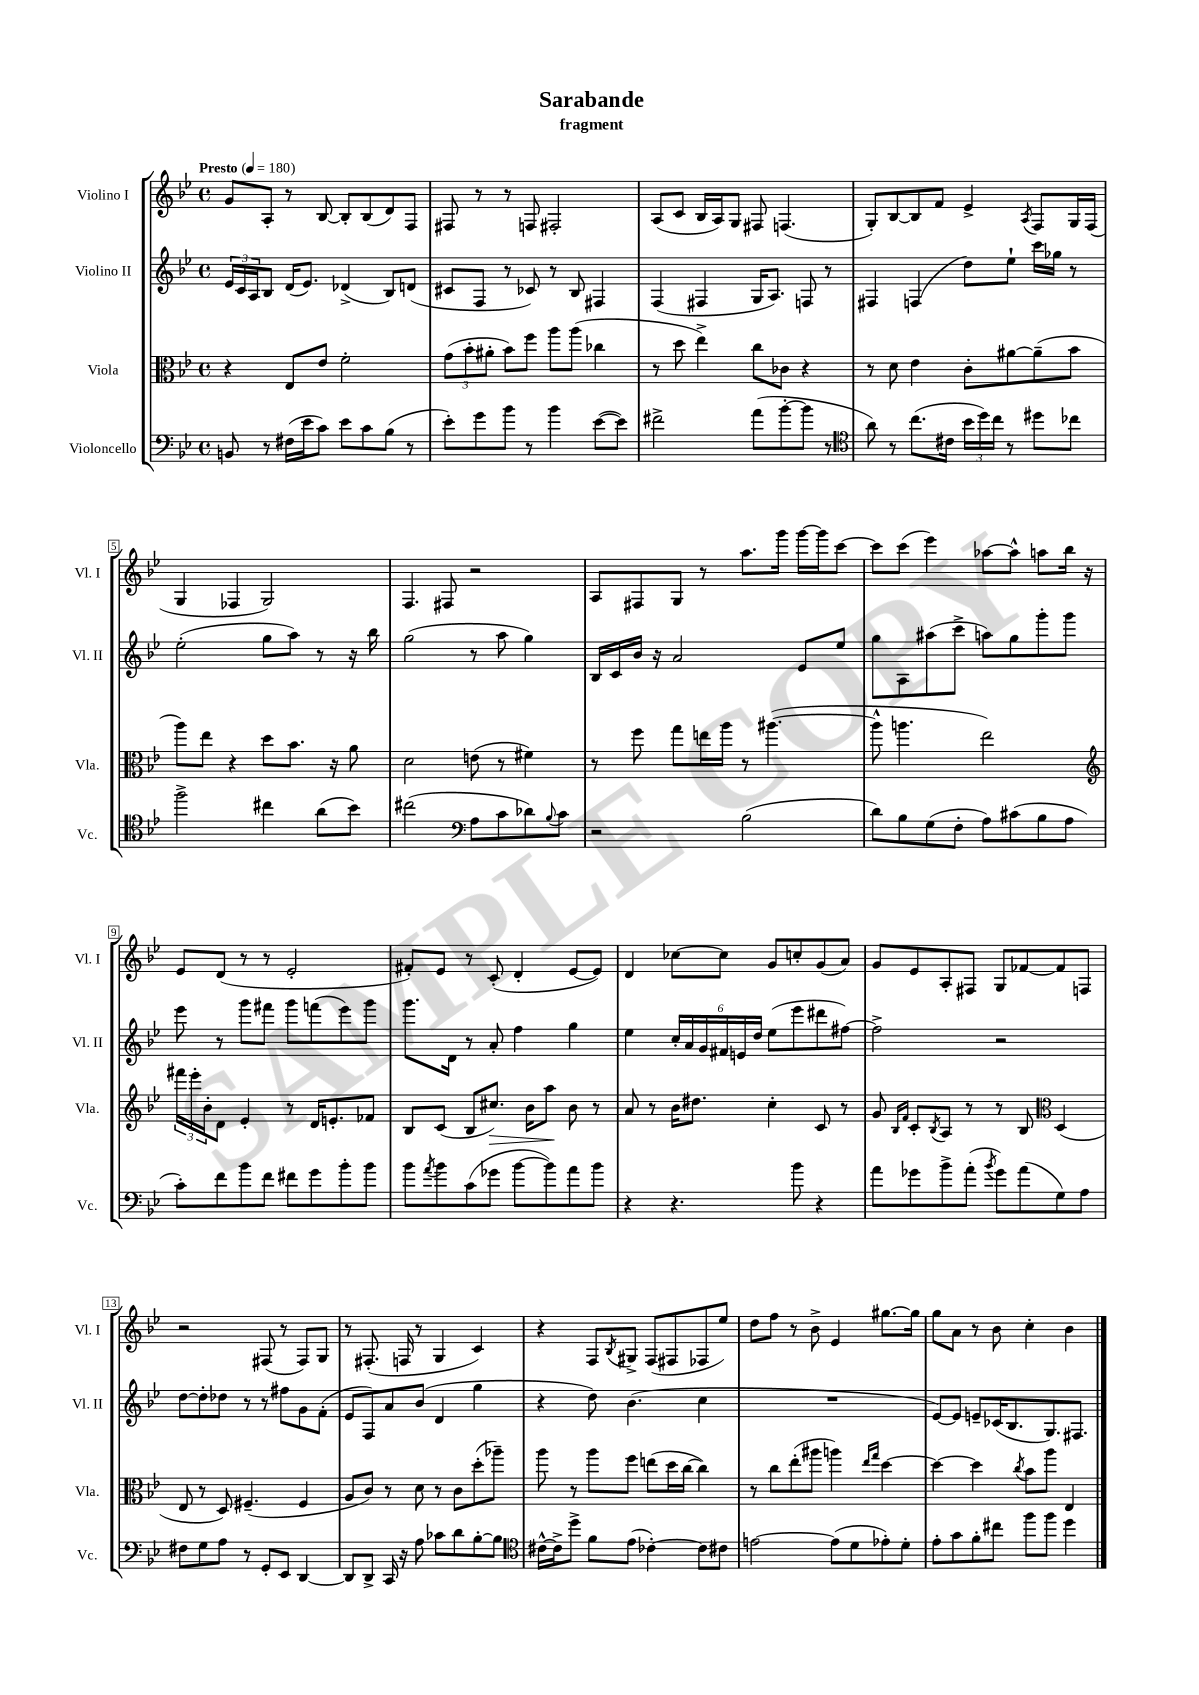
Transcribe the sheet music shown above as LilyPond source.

\header { title = "Sarabande" subtitle = "fragment" }
<<
\new StaffGroup <<
\new Staff = "s0" \with { instrumentName = "Violino I" shortInstrumentName = "Vl. I" } {
    \clef treble \key bes \major \defaultTimeSignature \time 4/4 \tempo "Presto" 4 = 180
    g'8 a8-. r8 bes8~ bes8-. bes8( d'8) f8 |
    fis8 r8 r8 f8 fis2-. |
    a8( c'8 bes16 a16) g8 fis8 f4.( |
    g8-.) bes8~ bes8 f'8 ees'4-> \acciaccatura { a8 } f8 g16 f16( |
    g4 fes4 g2) |
    f4. fis8 r2 |
    a8 fis8 g8 r8 a''8. g'''16 g'''16~ g'''16 c'''8~ |
    c'''8 c'''8( ees'''4) aes''8~ aes''8-^ a''8 bes''16 r16 |
    ees'8 d'8( r8 r8 ees'2-. |
    fis'8-.) ees'8 r8 c'8-.( d'4-. ees'8~ ees'8) |
    d'4 ces''8~ ces''8 g'8 c''8-. g'8( a'8) |
    g'8 ees'8 a8-. fis8 g8 fes'8~ fes'8 f8 |
    r2 fis8( r8 fis8) g8 |
    r8 fis8.-.( f16 r8 g4 c'4) |
    r4 f8 \acciaccatura { bes8 } gis8-> f8( fis8 fes8 ees''8) |
    d''8 f''8 r8 bes'8-> ees'4 gis''8.~ gis''16 |
    g''8 a'8 r8 bes'8 c''4-. bes'4 \bar "|." |
}
\new Staff = "s1" \with { instrumentName = "Violino II" shortInstrumentName = "Vl. II" } {
    \clef treble \key bes \major \defaultTimeSignature \time 4/4
    \tuplet 3/2 { ees'16 c'16 a16 } bes8 d'16( ees'8.) des'4->( bes8) d'8( |
    cis'8 f8 r8 ces'8) r8 bes8 fis4 |
    f4( fis4 g16 a8.) f8 r8 |
    fis4 f4( d''8) ees''8-! c'''16 ges''16 r8 |
    ees''2-.( g''8 a''8) r8 r16 bes''16 |
    g''2( r8 a''8 g''4) |
    bes16 c'16 bes'16 r16 a'2 ees'8 ees''8 |
    g''8 a8 ais''8( c'''8-> a''8) g''8 g'''8-. g'''8 |
    ees'''8 r8 g'''8 fis'''8 g'''8 f'''8( ees'''8) g'''8 |
    g'''8. d'16 r8 a'8-. f''4 g''4 |
    ees''4 \tuplet 6/4 { c''16-. a'16 g'16 fis'16 e'16 d''16 } ees''8( ees'''8 dis'''8 fis''8~) |
    fis''2-> r2 |
    d''8~ d''8-. des''8 r8 r8 fis''8 g'8 f'8-.( |
    ees'8 f8) a'8 bes'8( d'4 g''4 |
    r4 d''8) bes'4.( c''4 |
    R1 |
    ees'8~) ees'8 e'8-- ces'16( bes8. g8.) fis8. \bar "|." |
}
\new Staff = "s2" \with { instrumentName = "Viola" shortInstrumentName = "Vla." } {
    \clef alto \key bes \major \defaultTimeSignature \time 4/4
    r4 ees8 ees'8 f'2-. |
    \tuplet 3/2 { g'8( bes'8-. ais'8-. } bes'8) f''8 a''8 a''8( ces''4 |
    r8 d''8 ees''4->) c''8 ces'8 r4 |
    r8 d'8 ees'4 c'8-. ais'8~ ais'8--( bes'8 |
    a''8) ees''8 r4 d''8 bes'8. r16 a'8 |
    d'2 e'8( r8 fis'4) |
    r8 f''8 g''8 e''16 a''16 r8 ais''4.~( |
    ais''8-^ a''4. ees''2) |
    \clef treble \tuplet 3/2 { fis'''16 ees'''16-. bes'16-. } d'8 ees'4-. r8 d'16 e'8.-. fes'8 |
    bes8 c'8( bes8 cis''8.\>) bes'16 a''8\! bes'8 r8 |
    a'8 r8 bes'16 dis''8. c''4-. c'8 r8 |
    g'8 \grace { bes16 f'16 } c'8-. \acciaccatura { bes8 } a8 r8 r8 bes8 \clef alto d4( |
    ees8 r8 d8) fis4.--( fis4 |
    a8 c'8) r8 d'8 r8 c'8 d''8-.( aes''8--) |
    a''8 r8 a''8 f''8 e''8( d''16 c''16~ c''4) |
    r8 c''8 ees''8-.( ais''8 a''4) \grace { ees''16 g''16 } d''4~ |
    d''4~ d''4 \acciaccatura { c''8 } bes'8 a''8 ees4 \bar "|." |
}
\new Staff = "s3" \with { instrumentName = "Violoncello" shortInstrumentName = "Vc." } {
    \clef bass \key bes \major \defaultTimeSignature \time 4/4
    b,8 r8 fis16( ees'16 c'8) ees'8 c'8 bes8( r8 |
    ees'8-.) g'8 bes'8 r8 bes'4 ees'8~( ees'8) |
    fis'2-> a'8( bes'8~-. bes'8 r8 |
    \clef tenor a'8) r8 c''8.( cis'16 \tuplet 3/2 { bes'16 d''16) c''16 } r8 dis''8 ces''8 |
    f''2-> cis''4 a'8( bes'8) |
    cis''2( \clef bass a8 c'8 des'8) \appoggiatura { bes8 } c'8 |
    r2 bes2( |
    d'8) bes8 g8( f8-. a8) cis'8( bes8 a8 |
    c'8-.) f'8 bes'8 f'8 fis'8 g'8 bes'8-. bes'8 |
    bes'8 \acciaccatura { a'8 } bes'8 c'8( ges'8 bes'8~ bes'8) a'8 bes'8 |
    r4 r4. bes'8 r4 |
    a'8 ges'8 bes'8-> a'8-.( \acciaccatura { bes'8 } ges'8) a'8( g8) a8 |
    fis8 g8 a8 r8 g,8-. ees,8 d,4~ |
    d,8 d,8-> c,16 r16 a8 ces'8 d'8 bes8~-. bes8 |
    \clef tenor cis'16~-^ cis'16-> d''8-> f'8 ees'8( ces'4~-.) ces'8 cis'8 |
    e'2~ e'8( d'8 ees'8-.) d'8-. |
    ees'8-. g'8 f'8-. cis''8 f''8 f''8 d''4 \bar "|." |
}
>>
>>
\layout { \context { \Score \override BarNumber.stencil = #(make-stencil-boxer 0.1 0.3 ly:text-interface::print) } }
